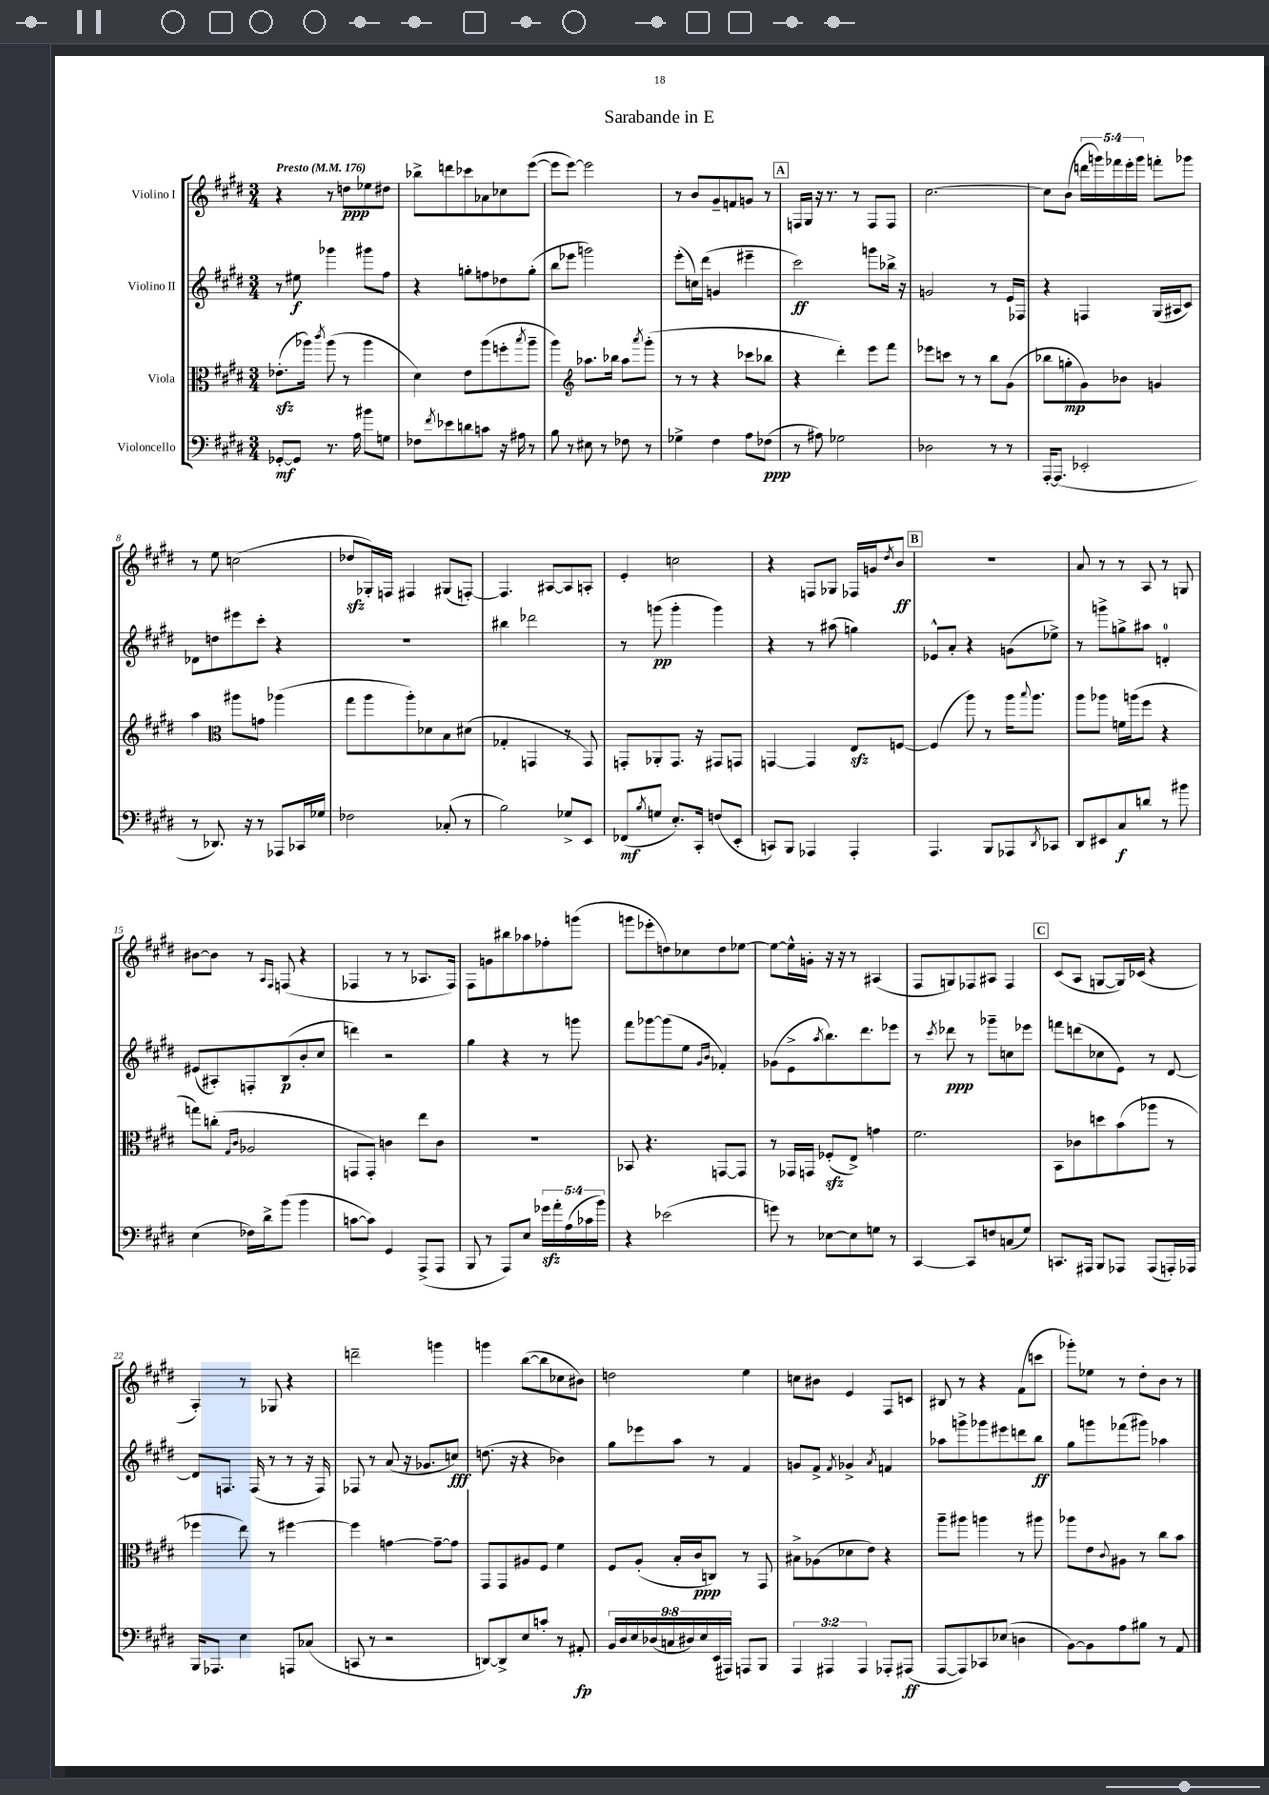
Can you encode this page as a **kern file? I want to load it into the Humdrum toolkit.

**kern	**dynam	**kern	**dynam	**kern	**dynam	**kern	**dynam
*part4	*part4	*part3	*part3	*part2	*part2	*part1	*part1
*staff4	*staff4	*staff3	*staff3	*staff2	*staff2	*staff1	*staff1
*I"Violoncello	*	*I"Viola	*	*I"Violino II	*	*I"Violino I	*
*clefF4	*	*clefC3	*	*clefG2	*	*clefG2	*
*k[f#c#g#d#]	*	*k[f#c#g#d#]	*	*k[f#c#g#d#]	*	*k[f#c#g#d#]	*
*M3/4	*	*M3/4	*	*M3/4	*	*M3/4	*
*MM176	*	*MM176	*	*MM176	*	*MM176	*
=1	=1	=1	=1	=1	=1	=1	=1
!	!	!	!	!	!	!LO:TX:a:B:t=Presto	!
[8GG-X'/L	mf	(8.e-Xzz'\L	.	8r	.	4r	.
8GG-/J]	.	.	.	8ee#X\	f	.	.
.	.	16aa-X\Jk)	.	.	.	.	.
.	.	8qccc#/	.	.	.	.	.
8.r	.	(8aa-\	.	4ggg-X\	.	8r	.
.	.	8r	.	.	.	8ddn\L	ppp
16A\	.	.	.	.	.	.	.
8b#X\L	.	4aa-\	.	8ggg#X\L	.	8ee-X\	.
8Gn\J	.	.	.	8ff#\J	.	8dd#X\J	.
=2	=2	=2	=2	=2	=2	=2	=2
8F-X\L	.	4d#\)	.	4r	.	8bb-X^\L	.
8qf#/	.	.	.	.	.	.	.
8e-X\	.	.	.	.	.	8dddn\	.
8dn\	.	8e\L	.	8ggn'\L	.	8ccc-X\	.
8cn\J	.	(8aa\	.	8ffn\	.	8a-X\	.
16r	.	8ffn'\	.	8dd-X\	.	8cc-X\	.
16A#X\	.	.	.	.	.	.	.
.	.	8qbb/	.	.	.	.	.
8r	.	8aa~\J	.	(8gg'\J	.	([8eee\J	.
=3	=3	=3	=3	=3	=3	=3	=3
8B\	.	4aa\)	.	8bb\L	.	8eee\L]	.
8r	.	.	.	8eee-X\J	.	[8eee\J)	.
*	*	*clefG2	*	*	*	*	*
8E#X\	.	8.aa-X\L	.	2gggn\)	.	2eee\]	.
8r	.	.	.	.	.	.	.
.	.	16bb-X\Jk	.	.	.	.	.
8F-X\	.	8aa-\L	.	.	.	.	.
.	.	8qaaa/	.	.	.	.	.
8r	.	(8ggg#'\J	.	.	.	.	.
=4	=4	=4	=4	=4	=4	=4	=4
4G-X^\	.	8r	.	(8eee'\L	.	8r	.
.	.	8r	.	16ccn\L)	.	8b/L	.
.	.	.	.	(16ddd#\JJ	.	.	.
4F#\	.	4r	.	4gn/	.	8g#~/	.
.	.	.	.	.	.	8fn/	.
8A\L	.	8ccc-X\L	.	4eee#X~\	.	8gn/J	.
(8F-X\J	ppp	8bb-X\J	.	.	.	8r	.
!!LO:REH:place=s1:t=A
=5	=5	=5	=5	=5	=5	=5	=5
8r	.	4r	.	2ccc#\)	ff	16Fn/LL	.
.	.	.	.	.	.	16G#/JJ	.
8A#X\)	.	.	.	.	.	16r	.
.	.	.	.	.	.	8.r	.
2G-X\	.	4ddd#'\)	.	.	.	.	.
.	.	.	.	.	.	8r	.
.	.	8eee\L	.	8gggn\L	.	8F/L	.
.	.	8fff#\J	.	16bb-X^\Jk	.	8F/J	.
.	.	.	.	16r	.	.	.
=6	=6	=6	=6	=6	=6	=6	=6
2D-X\	.	8eee-X\L	.	2gn/	.	[2.cc#\	.
.	.	8cccn\J	.	.	.	.	.
.	.	8r	.	.	.	.	.
.	.	8r	.	.	.	.	.
8r	.	8bb\L	.	8r	.	.	.
8r	.	(8g#\J	.	16e/LL	.	.	.
.	.	.	.	16F-X/JJ	.	.	.
=7	=7	=7	=7	=7	=7	=7	=7
[16AAA'/KL	.	8bb-X\L	.	4r	.	8cc#\L]	.
(8.AAA/J]	.	.	.	.	.	.	.
.	.	8ggn'\	mp	.	.	(8b\J	.
2EE-X'/	.	8g#\)	.	4Fn/	.	20dddn\LL	.
.	.	.	.	.	.	20gggn\)	.
.	.	.	.	.	.	20fff-X\	.
.	.	8b-X\J	.	.	.	.	.
.	.	.	.	.	.	20eee'\	.
.	.	.	.	.	.	20ggg\JJ	.
.	.	4gn/	.	(16G#/LL	.	8fffn'\L	.
.	.	.	.	16A#X/J	.	.	.
.	.	.	.	8c#/J)	.	8ggg-X\J	.
!!LO:LB:g=z
=8	=8	=8	=8	=8	=8	=8	=8
8r	.	4aa\	.	8d-X\L	.	8r	.
8.DD-X/)	.	.	.	8ddn\	.	8ee\	.
*	*	*clefC3	*	*	*	*	*
.	.	8aa#X\L	.	8eee#X\	.	(2ccn\	.
16r	.	.	.	.	.	.	.
8r	.	8gn\J	.	8ccc#'\J	.	.	.
8AAA-X/L	.	(4aa-X\	.	4r	.	.	.
16CC-X/L	.	.	.	.	.	.	.
16G-X/JJ	.	.	.	.	.	.	.
=9	=9	=9	=9	=9	=9	=9	=9
2F-X\	.	8gg#\L	.	2.r	.	8dd-Xzz/L	.
.	.	8aa\	.	.	.	16G-X'/L)	.
.	.	.	.	.	.	16Fn/JJ	.
.	.	8aa'\)	.	.	.	4F#X/	.
.	.	8d-X\	.	.	.	.	.
(8C-X'/	.	8B\	.	.	.	(8G#X/L	.
8r	.	(8d#X\J	.	.	.	[8Fn'/J)	.
=10	=10	=10	=10	=10	=10	=10	=10
2B\)	.	4G-X'/	.	4bb#X\	.	4.F/]	.
.	.	4GGn/	.	2ddd-X\	.	.	.
.	.	.	.	.	.	[8A#X/L	.
8G-X^/L	.	8r	.	.	.	8A#/]	.
8EE/J	.	8GG/)	.	.	.	8An'/J	.
=11	=11	=11	=11	=11	=11	=11	=11
(8FF-X/L	mf	8GGn'/L	.	8r	.	4e'/	.
8qB/	.	.	.	.	.	.	.
8Gn/J	.	8AA-X'/	.	(8gggn\	pp	.	.
8.E'/L)	.	8.GG/J	.	4ggg'\	.	2ccn\	.
16CC#'/Jk	.	16r	.	.	.	.	.
(8Fn/L	.	8GG#X/L	.	4ggg\)	.	.	.
8EE'/J	.	8GGn/J	.	.	.	.	.
=12	=12	=12	=12	=12	=12	=12	=12
8CCn/L)	.	[4GGn/	.	4r	.	4r	.
8BBB/J	.	.	.	.	.	.	.
4AAA-X/	.	4GG/]	.	8r	.	8Fn/L	.
.	.	.	.	(8aa#X\	.	8G-X/J	.
4AAA-'/	.	8Ezz/L	.	4ggn\)	.	16F-X/LL	.
.	.	.	.	.	.	16gn/J	.
.	.	.	.	.	.	8qdd#/	.
.	.	[8Fn/J	.	.	.	8b/J	ff
!!LO:REH:place=s1:t=B
=13	=13	=13	=13	=13	=13	=13	=13
4.AAA/	.	(4F/]	.	8e-X^^/L	.	2.r	.
.	.	.	.	8a'/J	.	.	.
.	.	8aa\)	.	4r	.	.	.
8BBB/L	.	8r	.	.	.	.	.
8AAA-X/	.	16aa\KL	.	(8gn\L	.	.	.
.	.	8qqbb/	.	.	.	.	.
.	.	8.aa\J	.	.	.	.	.
8qDD#/	.	.	.	.	.	.	.
8CC-X/J	.	.	.	8ee-X^\J)	.	.	.
=14	=14	=14	=14	=14	=14	=14	=14
8DD#/L	.	8aa\L	.	8r	.	8a/	.
8EE#X/	.	8aa-X\J	.	8gggn^\L	.	8r	.
8C#/	f	16fn\LL	.	8ggn^\	.	8r	.
.	.	(16aan\J	.	.	.	.	.
8dn/J	.	8ff#\J	.	8aa#X\J	.	8A/	.
8r	.	4r	.	4dn'/	.	8r	.
8b#X\	.	.	.	.	.	8Gn/	.
!!LO:LB:g=z
=15	=15	=15	=15	=15	=15	=15	=15
(4E\	.	8ggn\L)	.	(8e#X/L	.	[8b#X\L	.
.	.	(8ccn'\J	.	8A#X'/)	.	8b#\J]	.
.	.	16qqG#/LL	.	.	.	.	.
.	.	16qqc#/JJ	.	.	.	.	.
16F-X\LL)	.	2A-X/	.	8Fn'/	.	8r	.
16d#^\J	.	.	.	.	.	.	.
.	.	.	.	.	.	16qqA/LL	.
.	.	.	.	.	.	16qqF#/JJ	.
(8b\J	.	.	.	(8B/	p	(8Fn/	.
4b\	.	.	.	8b'/	.	4r	.
.	.	.	.	8cc#/J	.	.	.
=16	=16	=16	=16	=16	=16	=16	=16
[8cn\L	.	8GGn/L	.	4dddn\)	.	4F-X/	.
8c\J])	.	8GG'/J)	.	.	.	.	.
4GG#/	.	4cn\	.	2r	.	8r	.
.	.	.	.	.	.	8r	.
(8AAA^/L	.	8ee\L	.	.	.	8.A-X/L	.
8AAA/J	.	8c\J	.	.	.	.	.
.	.	.	.	.	.	16F-/Jk)	.
=17	=17	=17	=17	=17	=17	=17	=17
8BBB/	.	2.r	.	4gg#\	.	8F#\L	.
8r	.	.	.	.	.	8gn\	.
8AAA/L)	.	.	.	4r	.	8bb#X\	.
8E/J	.	.	.	.	.	8aa-X\	.
20g-Xzz\LL	.	.	.	8r	.	8ff-X'\	.
20a'\	.	.	.	.	.	.	.
(20A\	.	.	.	.	.	.	.
.	.	.	.	8gggn\	.	(8gggn\J	.
20c-X\	.	.	.	.	.	.	.
20b\JJ)	.	.	.	.	.	.	.
=18	=18	=18	=18	=18	=18	=18	=18
4r	.	8BB-X/	.	8fff#\L	.	8gggn\L	.
.	.	4.r	.	[8ggg-X\	.	8eee-X'\	.
(2e-X\	.	.	.	(8ggg-\]	.	8ddn\)	.
.	.	.	.	8ee\J	.	8cc-X\	.
.	.	.	.	16qqg#/LL	.	.	.
.	.	.	.	16qqb/JJ	.	.	.
.	.	[8GGn/L	.	4f-X'/)	.	8dd\	.
.	.	8GG/J]	.	.	.	[8ee-X\J	.
=19	=19	=19	=19	=19	=19	=19	=19
8gn\)	.	8r	.	(8g-X\L	.	8ee-\L_	.
8r	.	16GG-X/LL	.	8e^\	.	16ee-^^\L]	.
.	.	16GGn/JJ	.	.	.	16gn'\JJ	.
.	.	.	.	8qaa/	.	.	.
[8E-X\L	.	(8F-Xzz'/L	.	8.bb\)	.	16r	.
.	.	.	.	.	.	16r	.
8E-\]	.	8E^/J)	.	.	.	8r	.
.	.	.	.	8.ddd#\	.	.	.
8Gn\J	.	4gn\	.	.	.	(4A#X/	.
8r	.	.	.	8eee-X\J	.	.	.
=20	=20	=20	=20	=20	=20	=20	=20
[4CC#/	.	2.f#\	.	8r	.	8F#/L	.
.	.	.	.	8qccc#/	.	.	.
.	.	.	.	8ddd-X\	ppp	8Gn/)	.
8CC#/L]	.	.	.	8r	.	8F-X/	.
8Fn/	.	.	.	8ggg-X~\L	.	8A#X/J	.
(8Cn/	.	.	.	8ccn\	.	4F-/	.
8G#/J)	.	.	.	8eee-X\J	.	.	.
!!LO:REH:place=s1:t=C
=21	=21	=21	=21	=21	=21	=21	=21
8.CCn/L	.	8BB\L	.	8fffn\L	.	(8c#/L	.
.	.	8c-X\	.	(8dddn\	.	8A/J	.
16AAA#X/Jk	.	.	.	.	.	.	.
8BBB/L	.	8ddn\	.	8cc-X\	.	[8Gn/L	.
8AAA-X/J	.	(8b\	.	8e\J)	.	16G/L])	.
.	.	.	.	.	.	(16c-X/JJ	.
(8AAA-/L	.	8aa-X\J	.	8r	.	4r	.
16AAAn'/L)	.	8r	.	[8d#/	.	.	.
16AAA-X/JJ	.	.	.	.	.	.	.
!!LO:LB:g=z
=22	=22	=22	=22	=22	=22	=22	=22
16BBB/KL	.	4ff-X\	.	8d#/L]	.	4A'/)	.
8.AAA-X/J	.	.	.	.	.	.	.
.	.	.	.	8.Fn/J	.	.	.
4E\	.	8ee\)	.	.	.	8r	.
.	.	.	.	(16F/	.	.	.
.	.	8r	.	8r	.	8G-X/	.
8AAAn/L	.	[4ff#X\	.	8r	.	4r	.
(8C-X/J	.	.	.	16r	.	.	.
.	.	.	.	16F/)	.	.	.
=23	=23	=23	=23	=23	=23	=23	=23
8CCn/	.	4ff#\]	.	8F-X/	.	2dddn~\	.
8r	.	.	.	8r	.	.	.
2r	.	[4gn\	.	(8a/	.	.	.
.	.	.	.	16r	.	.	.
.	.	.	.	8.g-X/L	.	.	.
.	.	8g~\L_	.	.	.	4gggn\	.
.	.	8g\J]	.	8ccn/J)	fff	.	.
=24	=24	=24	=24	=24	=24	=24	=24
[8DDn/L)	.	8GG#/L	.	(8.ddn\	.	4gggn\	.
8DD^/]	.	8GG#/	.	.	.	.	.
.	.	.	.	16r	.	.	.
8E/	.	8A#X/	.	4r	.	([8bb\L	.
8cn'/J	.	8F#/J	.	.	.	8bb\]	.
8r	.	4f#\	.	4b-X\)	.	8cc-X\	.
8AA#X'/	fp	.	.	.	.	8b#X\J)	.
=25	=25	=25	=25	=25	=25	=25	=25
18BB/LL	.	8F#/L	.	8gg#\L	.	2ddn\	.
18D#/	.	.	.	.	.	.	.
18E/	.	.	.	.	.	.	.
.	.	(8A'/J	.	8eee-X\	.	.	.
(18D-X/	.	.	.	.	.	.	.
18Cn/	.	.	.	.	.	.	.
.	.	16B'/LL	.	8aa\J	.	.	.
18D#X/)	.	.	.	.	.	.	.
.	.	16c#/J	ppp	.	.	.	.
18E/	.	.	.	.	.	.	.
.	.	8Cn/J)	.	8r	.	.	.
(18EE/	.	.	.	.	.	.	.
18AAA#X/JJ)	.	.	.	.	.	.	.
8AAAn/L	.	8r	.	4f#/	.	4ee\	.
8BBB/J	.	8GG#/	.	.	.	.	.
=26	=26	=26	=26	=26	=26	=26	=26
6AAA/	.	8B#X^\L	.	8gn/L	.	8ccn\L	.
.	.	(8A-X\	.	8f#^/J	.	8b#X\J	.
6AAA#X/	.	.	.	.	.	.	.
.	.	.	.	8qf#/	.	.	.
.	.	8d-X\	.	4g-X^/	.	4e/	.
6AAA#/	.	.	.	.	.	.	.
.	.	8e\J)	.	.	.	.	.
.	.	.	.	8qa/	.	.	.
8AAA-X'/L	.	4r	.	4fn/	.	8F#/L	.
(8AAA#X/J	ff	.	.	.	.	8cn/J	.
=27	=27	=27	=27	=27	=27	=27	=27
[8AAA/L	.	8aa~\L	.	8aa-X\L	.	8B#X/	.
8AAA/])	.	8aa#X\J	.	8gggn^\	.	8r	.
8CC-X/	.	4aan\	.	8ggg-X\	.	4r	.
(8E-X/J	.	.	.	8eee#X\	.	.	.
4Dn\	.	8r	.	8dddn\	.	(8f#\L	.
.	.	8aa#X\	.	8bb\J	ff	8cccn\J	.
=28	=28	=28	=28	=28	=28	=28	=28
[8BB\L)	.	8aa-X\L	.	8gg#\L	.	8ggg-X'\L)	.
8BB\]	.	8e\	.	8gggn\	.	8ee-X\J	.
.	.	8qqc#/	.	.	.	.	.
8A\	.	8A#X\J	.	(8fff-X\	.	8r	.
8B#X\J	.	8r	.	8ggg#X\J)	.	8dd#'\L	.
8r	.	8cc#\L	.	4aa-X\	.	8b\J	.
8AA/	.	8b\J	.	.	.	8r	.
==	==	==	==	==	==	==	==
*-	*-	*-	*-	*-	*-	*-	*-
